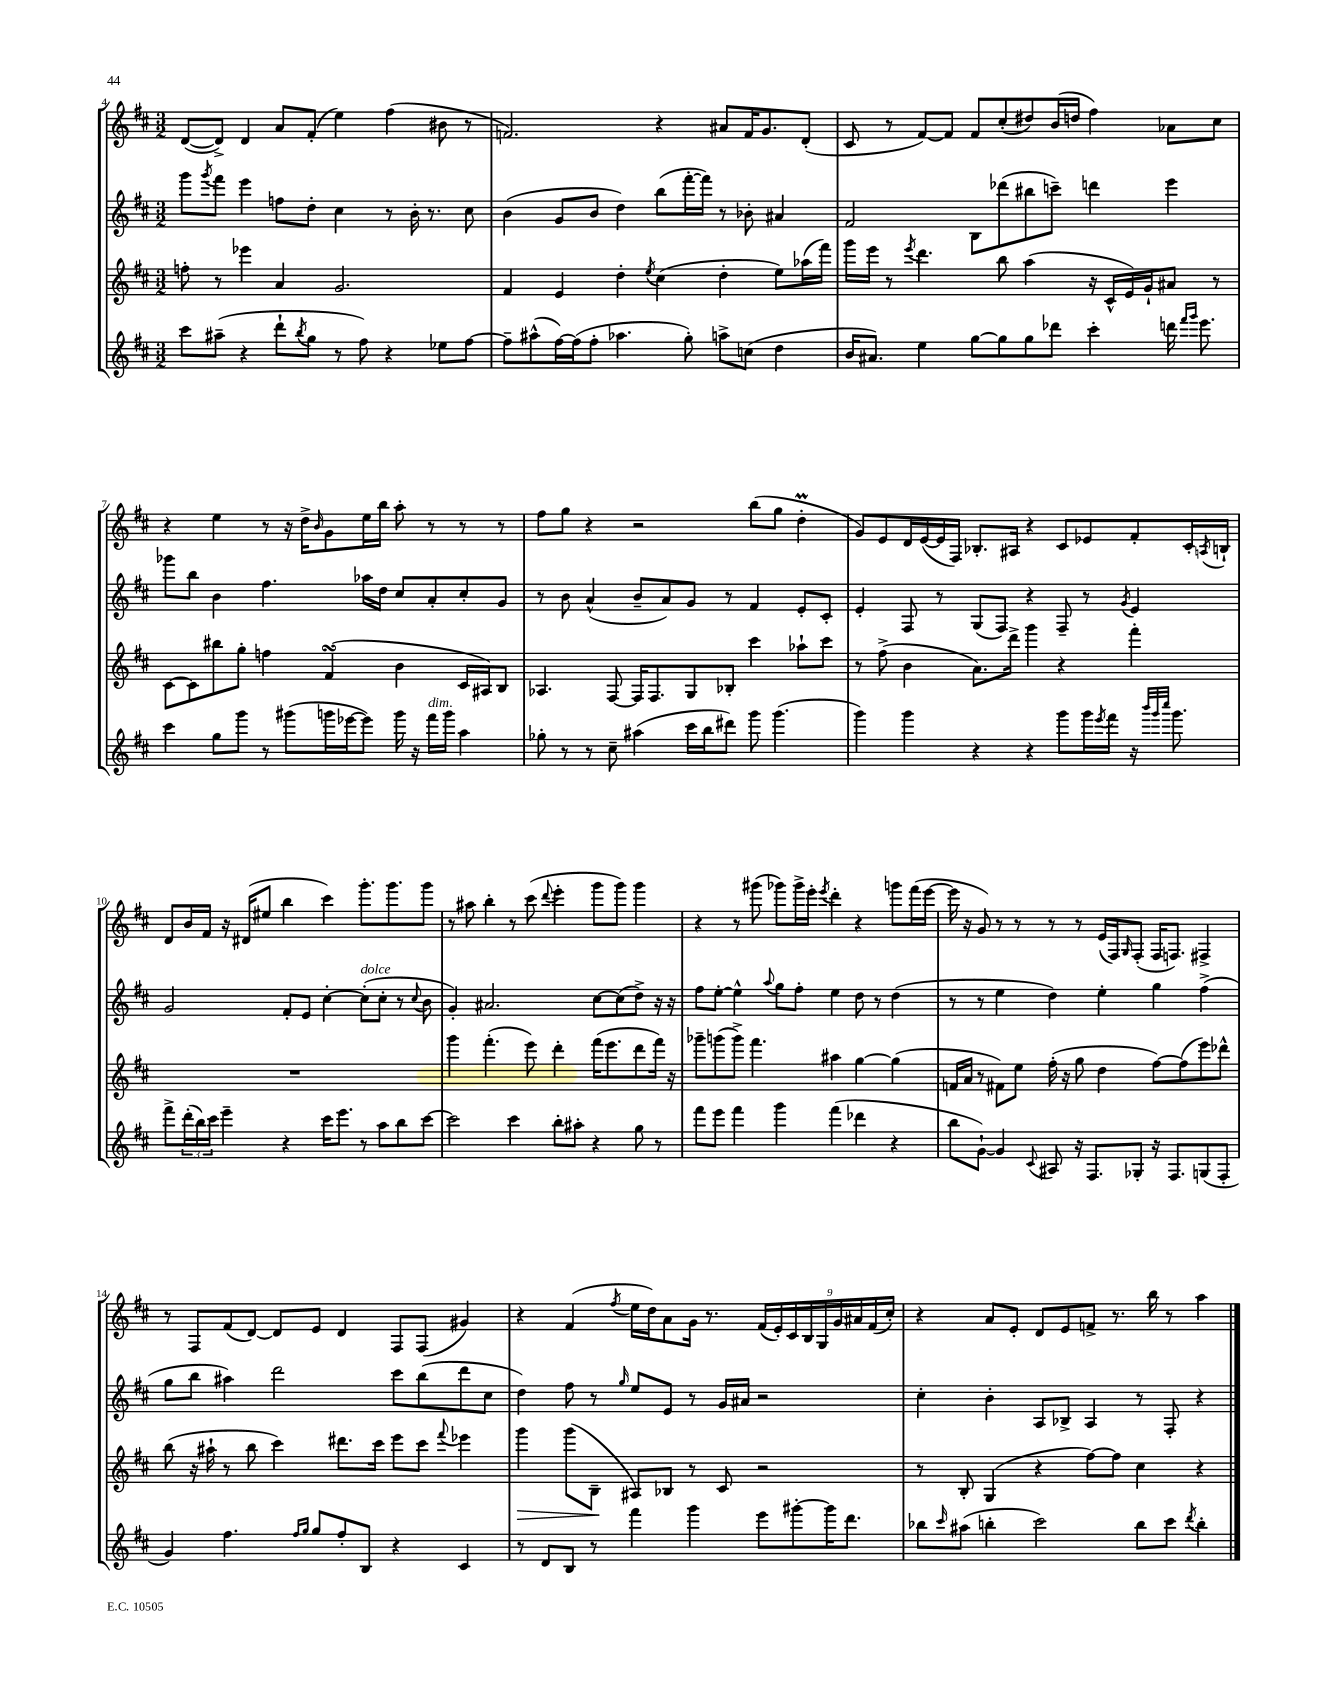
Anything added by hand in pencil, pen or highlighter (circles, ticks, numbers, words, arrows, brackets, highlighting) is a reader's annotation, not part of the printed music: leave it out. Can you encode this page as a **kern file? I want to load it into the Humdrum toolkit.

**kern	**kern	**dynam	**kern	**kern
*part4	*part3	*part3	*part2	*part1
*staff4	*staff3	*staff3	*staff2	*staff1
*clefG2	*clefG2	*	*clefG2	*clefG2
*k[f#c#]	*k[f#c#]	*	*k[f#c#]	*k[f#c#]
*M3/2	*M3/2	*	*M3/2	*M3/2
=4	=4	=4	=4	=4
8ccc#\L	8ffn'\	.	8ggg\L	([8d/L
.	.	.	8qggg/	.
(8aa#X~\J	8r	.	8fff#\J	8d^/J])
4r	4eee-X\	.	4eee\	4d/
8ddd`\L	4a/	.	8ffn\L	8a/L
8qbb/	.	.	.	.
8gg\J	.	.	8dd'\J	(8f#'/J
8r	2.g/	.	4cc#\	4ee\)
8ff#\)	.	.	.	.
4r	.	.	8r	(4ff#\
.	.	.	16b'\	.
.	.	.	8.r	.
8ee-X\L	.	.	.	8b#X\
[8ff#\J	.	.	8cc#\	8r
=5	=5	=5	=5	=5
8ff#~\L]	4f#/	.	(4b\	2.fn/)
(8aa#X^^\	.	.	.	.
[16ff#\L)	4e/	.	8g/L	.
(16ff#\J]	.	.	.	.
8ff#'\J	.	.	8b/J	.
4.aa-X\	4dd'\	.	4dd\)	.
.	8qee/	.	.	.
.	(4cc#\	.	(8bb\L	4r
8gg'\)	.	.	[16fff#'\L	.
.	.	.	16fff#\JJ])	.
8aan^\L	4dd'\	.	8r	8a#X/L
(8ccn\J	.	.	8b-X'\	16f/K
.	.	.	.	8.g/
4dd\	8ee\L)	.	4a#X/	.
.	(16aa-X\L	.	.	(8d'/J
.	16fff#\JJ)	.	.	.
=6	=6	=6	=6	=6
16b/KL	16ggg\LL	.	2f#/	8c#/
8.a#X/J)	16eee\JJ	.	.	.
.	8r	.	.	8r
.	8qeee/	.	.	.
4ee\	4.ddd\	.	.	[8f#/L)
.	.	.	.	8f#/J]
[8gg\L	.	.	8B\L	8f#/L
8gg\]	8bb\	.	(8ddd-X\	(8cc#'/
8gg\	(4aa\	.	8bb#X\	8dd#X/)
8ddd-X\J	.	.	8cccn~\J)	(16b/L
.	.	.	.	16ddn/JJ
4ccc#'\	16r	.	4dddn\	4ff#\)
.	16c#^^/LL	.	.	.
.	16e/)	.	.	.
.	16g`/J	.	.	.
16dddn\	8a#X/J	.	4eee\	8a-X\L
16qqfff#/LL	.	.	.	.
16qqggg/JJ	.	.	.	.
8.eee\	.	.	.	.
.	8r	.	.	8cc#\J
!!LO:LB:g=z
=7	=7	=7	=7	=7
4ccc#\	[8c#\L	.	8ggg-X\L	4r
.	8c#\]	.	8bb\J	.
8gg\L	8bb#X\	.	4b\	4ee\
8ggg\J	8gg'\J	.	.	.
8r	4ffn\	.	4.ff#\	8r
(8ggg#X\L	.	.	.	16r
.	.	.	.	16dd^\KL
.	.	.	.	16qqb/
16gggn\L	(4f#sSsS/	.	.	8g\
[16eee-X\J	.	.	.	.
8eee-\J])	.	.	16aa-X\LL	16ee\L
.	.	.	16dd\JJ	16bb\JJ
16ggg\	4b\	.	8cc#/L	8aa'\
16r	.	.	.	.
!LO:TX:a:i:t=dim.	!	!	!	!
16fff#\LL	.	.	8a'/	8r
16ggg\JJ	.	.	.	.
4aa\	16c#/LL	.	8cc#'/	8r
.	16A#X/J)	.	.	.
.	8B/J	.	8g/J	8r
=8	=8	=8	=8	=8
8gg-X'\	4.A-X/	.	8r	8ff#\L
8r	.	.	8b\	8gg\J
8r	.	.	(4a^^/	4r
8cc#~\	[8F#/	.	.	.
(4aa#X\	16F#/KL]	.	8b~/L	2r
.	8.F#/	.	.	.
.	.	.	8a/)	.
16ccc#\LL	8G/	.	8g/J	.
16bb\J	.	.	.	.
8ddd#X\J)	8B-X'/J	.	8r	.
8ggg\	4ccc#\	.	4f#/	(8bb\L
(4.ggg\	.	.	.	8gg\J
.	8aa-X`\L	.	8e'/L	4ddM'\
.	8ccc#\J	.	8c#'/J	.
=9	=9	=9	=9	=9
4ggg\)	8r	.	4e'/	8g/L)
.	(8ff#^\	.	.	8e/
4ggg\	4b\	.	8F#/	16d/L
.	.	.	.	([16e/
.	.	.	8r	16e/]
.	.	.	.	16F#/JJ)
4r	8.a\L)	.	(8G/L	8.B-X'/L
.	.	.	8F#/J)	.
.	16ddd^\Jk	.	.	16A#X/Jk
4r	4ggg\	.	4r	4r
8ggg\L	4r	.	8F#~/	8c#/L
16ggg\L	.	.	8r	8e-X/
8qeee/	.	.	.	.
16fff#\JJ	.	.	.	.
.	.	.	8qg/	.
16r	4fff#'\	.	4e/	8f#'/
32qqbbb/LLL	.	.	.	.
32qqggg/	.	.	.	.
32qqcccc#/JJJ	.	.	.	.
8.ggg\	.	.	.	.
.	.	.	.	16c#'/L
.	.	.	.	8qAn/
.	.	.	.	16Bn`/JJ
!!LO:LB:g=z
=10	=10	=10	=10	=10
8fff#^\L	1.r	.	2g/	8d/L
(24ddd'\L	.	.	.	16b/L
24bb\)	.	.	.	.
.	.	.	.	16f#/JJ
24ccc#\JJ	.	.	.	.
4eee~\	.	.	.	16r
.	.	.	.	(16d#X/KL
.	.	.	.	8ee#X/J
4r	.	.	8f#'/L	4bb\
.	.	.	8e/J	.
16ccc#\KL	.	.	[4cc#'\	4ccc#\)
8.eee\J	.	.	.	.
!	!	!	!LO:TX:a:i:t=dolce	!
8r	.	.	(8cc#'\L]	8.ggg'\L
8aa\L	.	.	8cc#'\J	.
.	.	.	.	8.ggg\
8bb\	.	.	8r	.
.	.	.	8qqcc#/	.
[8ccc#\J	.	.	8b\	8ggg\J
=11	=11	=11	=11	=11
2ccc#\]	4ggg\	.	4g'/)	8r
.	.	.	.	8aa#X\
.	(4.fff#'\	.	2.a#X/	4bb'\
4ccc#\	.	.	.	8r
.	8eee\)	.	.	(8ccc#\
.	.	.	.	8qqddd/
8bb'\L	4ddd'\	.	.	4eee'\
8aa#X'\J	.	.	.	.
4r	(16fff#\KL	.	[8cc#\L	8ggg\L
.	8.eee\	.	.	.
.	.	.	(8cc#\]	8ggg\J)
8gg\	8ddd\	.	8dd^\J)	4ggg\
8r	16fff#\Jk)	.	16r	.
.	16r	.	16r	.
=12	=12	=12	=12	=12
8fff#\L	8ggg-X~\L	.	8ff#\L	4r
8eee\J	(8gggn\	.	[8ee'\J	.
4fff#\	8ggg^\J)	.	4ee^^\]	8r
.	4.fff#\	.	.	(8ggg#X\
.	.	.	8qqaa/	.
4ggg\	.	.	8gg\L	8ggg-X\L)
.	.	.	8ff#'\J	16ggg-^\L
.	.	.	.	16eee'\JJ
.	.	.	.	8qeee/
(4fff#\	4aa#X\	.	4ee\	4ddd'\
4ddd-X\	[4gg\	.	8dd\	4r
.	.	.	8r	.
4r	(4gg\]	.	(4dd\	8gggn\L
.	.	.	.	(16fff#\L
.	.	.	.	[16eee\JJ
=13	=13	=13	=13	=13
8bb\L	16fn/LL	.	8r	16eee\]
.	16a/JJ	.	.	16r
[8g`\J)	8r	.	8r	8g/)
4g/]	8f#X\L)	.	4ee\	8r
.	8ee\J	.	.	8r
8qqc#/	.	.	.	.
8A#X/	(16ff#'\	.	4dd\)	8r
.	16r	.	.	.
16r	8gg\	.	.	8r
8.F#/L	.	.	.	.
.	4dd\	.	4ee'\	(16e/LL
.	.	.	.	16F#/J)
.	.	.	.	16qqG/
8G-X'/J	.	.	.	(8F#'/J
16r	[8ff#\L)	.	4gg\	16F#/KL
8.F#/L	.	.	.	8.Fn/J)
.	(8ff#\]	.	.	.
(8Gn/	8eee\)	.	(4ff#^\	4F#X^/
8F#'/J	8ddd-X^^\J	.	.	.
!!LO:LB:g=z
=14	=14	=14	=14	=14
4g/)	(8bb\	.	8gg\L	8r
.	16r	.	8bb\J	8F#/L
.	16aa#X`\	.	.	.
4.ff#\	8r	.	4aa#X\)	(8f#/
.	8bb\	.	.	[8d/J)
.	4ccc#\)	.	2ddd\	8d/L]
16qqff#/LL	.	.	.	.
16qqgg/JJ	.	.	.	.
8gg/L	.	.	.	8e/J
8ff#'/	8.ddd#X\L	.	.	4d/
8B/J	.	.	.	.
.	16ccc#\Jk	.	.	.
4r	8eee\L	.	8ccc#\L	8F#/L
.	8ccc#\J	.	(8bb\	(8F#/J
.	8qqfff#/	.	.	.
4c#/	4eee-X\	.	8ddd\	4g#X/)
.	.	.	8cc#\J	.
=15	=15	=15	=15	=15
!	!	!LO:HP:b	!	!
8r	4ggg\	>	4dd\)	4r
8d/L	.	.	.	.
8B/J	(8ggg\L	.	8ff#\	(4f#/
8r	8B~\J	.	8r	.
.	.	.	16qqgg/	8qff#/
4fff#\	8A#X/L)	]	8ee/L	16ee\LL
.	.	.	.	16dd\J)
.	8B-X/J	.	8e/J	8a\
4ggg\	8r	.	8r	16g\Jk
.	.	.	.	8.r
.	8c#/	.	16g/LL	.
.	.	.	16a#X/JJ	.
8eee\L	2r	.	2r	(18f#/LL
.	.	.	.	18e'/)
.	.	.	.	18c#/
[8ggg#X'\	.	.	.	.
.	.	.	.	18B/
.	.	.	.	18G/
16ggg#\K]	.	.	.	.
.	.	.	.	18g/
8.ddd\J	.	.	.	.
.	.	.	.	18a#X/
.	.	.	.	(18f#/
.	.	.	.	18cc#'/JJ)
=16	=16	=16	=16	=16
8bb-X\L	8r	.	4cc#'\	4r
16qqccc#/	.	.	.	.
(8aa#X\J	8B'/	.	.	.
4bbn'\	(4G/	.	4b'\	8a/L
.	.	.	.	8e'/J
2ccc#\)	4r	.	8A/L	8d/L
.	.	.	8B-X^/J	8e/
.	[8ff#\L)	.	4A/	8fn^/J
.	8ff#\J]	.	.	8.r
8bb\L	4cc#\	.	8r	.
.	.	.	.	16bb\
8ccc#\J	.	.	8F#'/	8r
8qddd/	.	.	.	.
4bb'\	4r	.	4r	4aa\
==	==	==	==	==
*-	*-	*-	*-	*-
